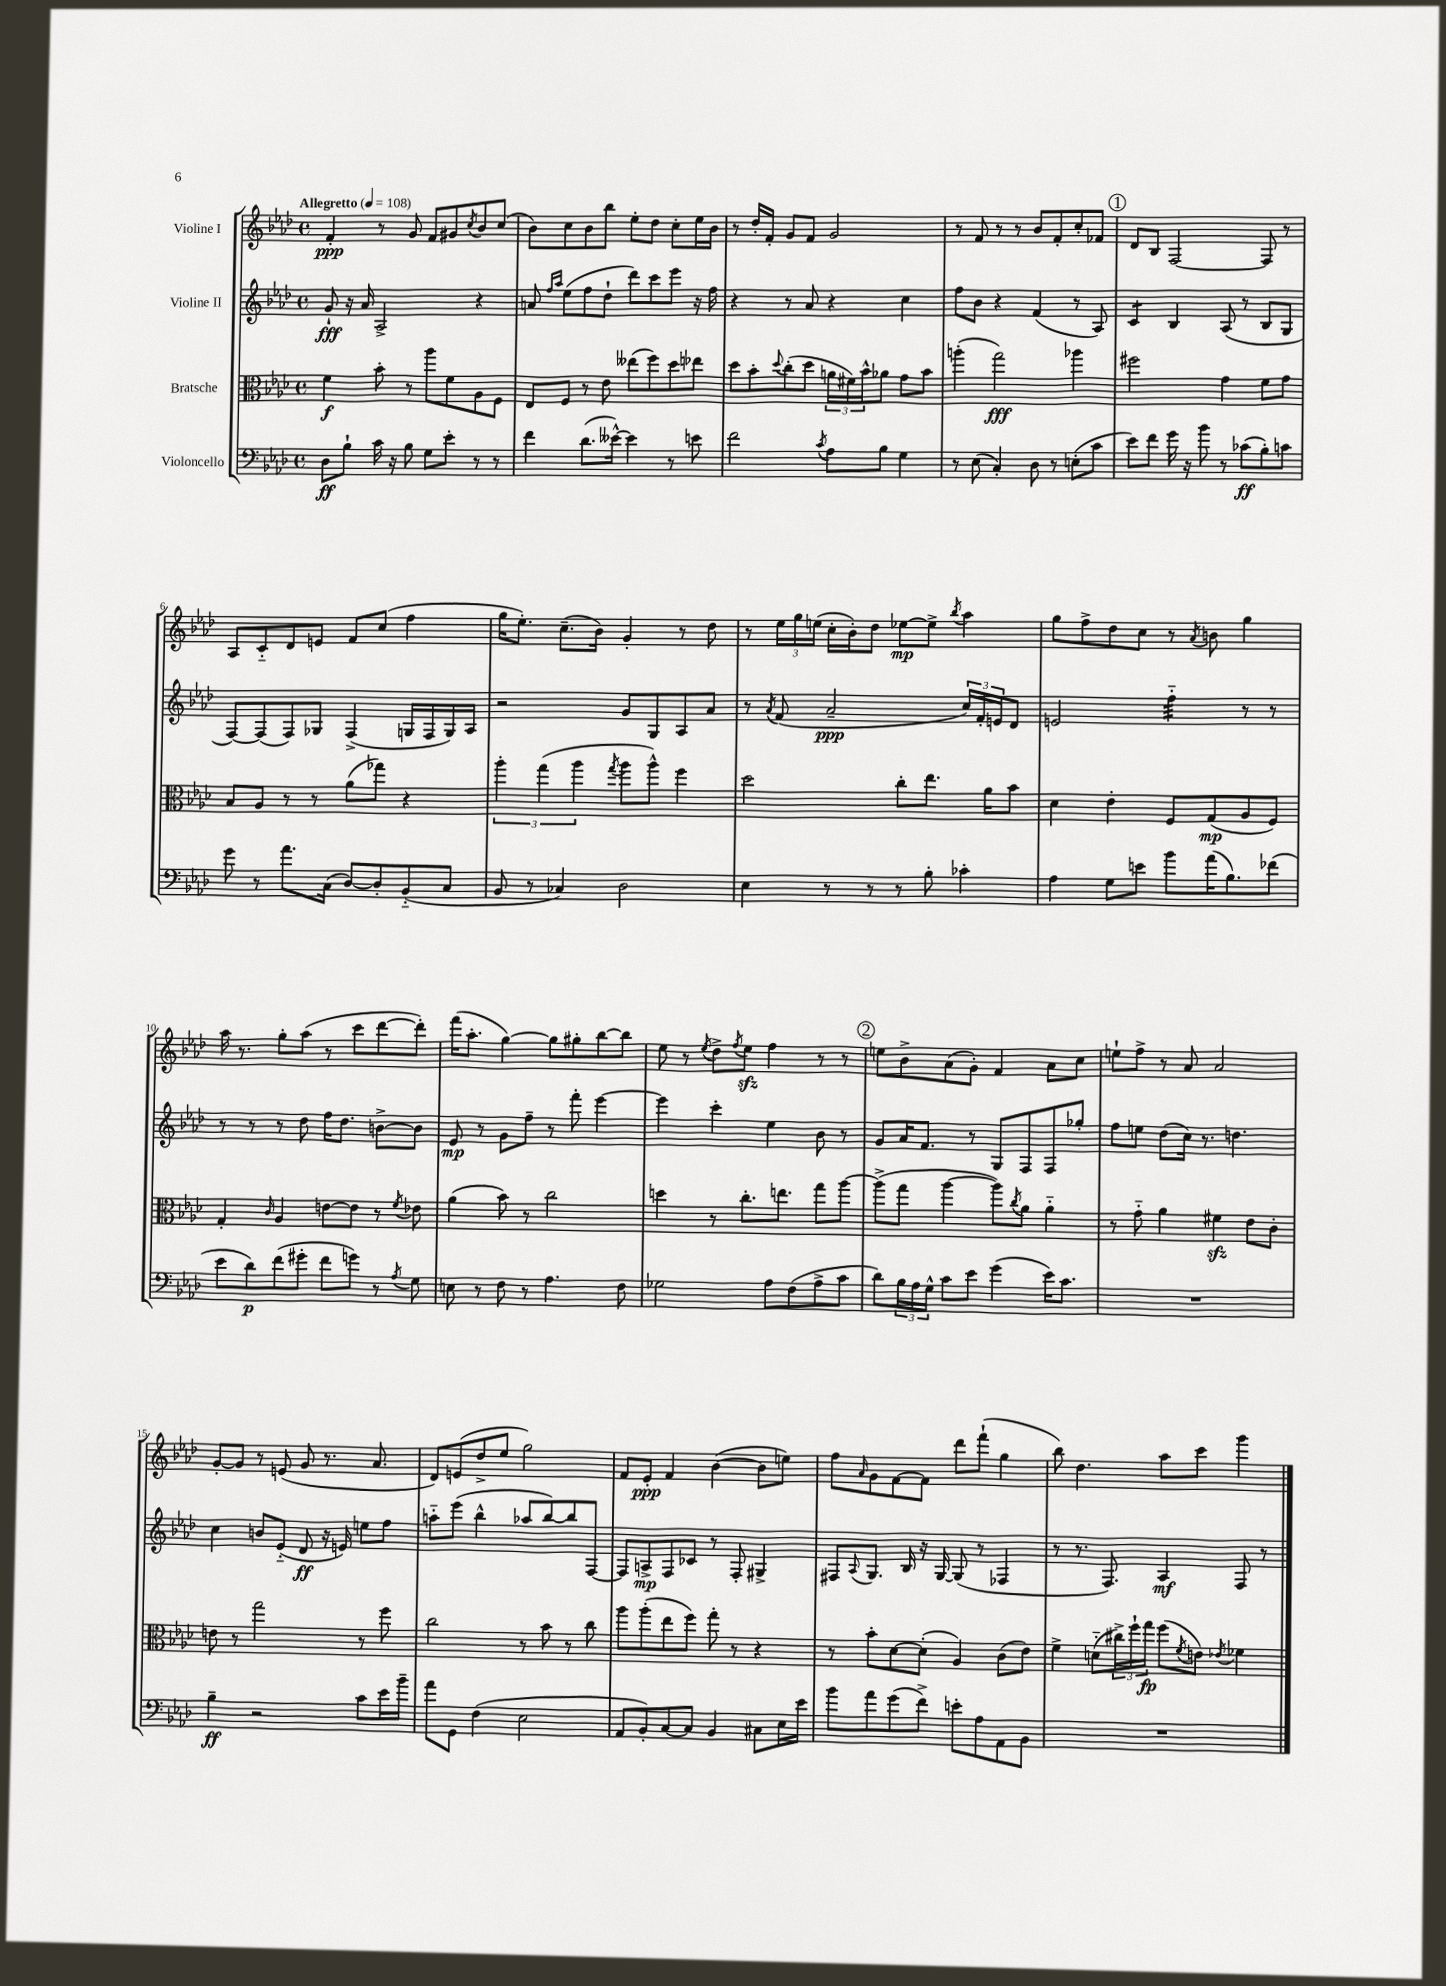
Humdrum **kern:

**kern	**dynam	**kern	**dynam	**kern	**dynam	**kern	**dynam
*part4	*part4	*part3	*part3	*part2	*part2	*part1	*part1
*staff4	*staff4	*staff3	*staff3	*staff2	*staff2	*staff1	*staff1
*I"Violoncello	*	*I"Bratsche	*	*I"Violine II	*	*I"Violine I	*
*clefF4	*	*clefC3	*	*clefG2	*	*clefG2	*
*k[b-e-a-d-]	*	*k[b-e-a-d-]	*	*k[b-e-a-d-]	*	*k[b-e-a-d-]	*
*M4/4	*	*M4/4	*	*M4/4	*	*M4/4	*
*met(c)	*	*met(c)	*	*met(c)	*	*met(c)	*
*MM108	*	*MM108	*	*MM108	*	*MM108	*
=1	=1	=1	=1	=1	=1	=1	=1
!	!	!	!	!	!	!LO:TX:a:B:t=Allegretto	!
8D-\L	ff	4f\	f	8g`/	fff	4f'/	ppp
8B-`\J	.	.	.	16r	.	.	.
.	.	.	.	16a-/	.	.	.
16c\	.	8b-'\	.	2A-^/	.	8r	.
16r	.	.	.	.	.	.	.
8B-\	.	8r	.	.	.	8g/	.
8G\L	.	8aa-\L	.	.	.	8f/L	.
8e-'\J	.	8f\	.	.	.	8g#X/	.
.	.	.	.	.	.	8qcc/	.
8r	.	8A-\	.	4r	.	8b-/	.
8r	.	8F\J	.	.	.	(8cc/J	.
=2	=2	=2	=2	=2	=2	=2	=2
4f\	.	8E-/L	.	8an/	.	8b-\L)	.
.	.	.	.	16qqff/LL	.	.	.
.	.	.	.	16qqaa-/JJ	.	.	.
.	.	8F/J	.	(8ee-\L	.	8cc\	.
(8.d-\L	.	8r	.	8ff\	.	8b-\	.
.	.	8e-\	.	8dd-`\J	.	8bb-\J	.
[16e--X^^\Jk)	.	.	.	.	.	.	.
4e--\]	.	(8ee--X\L	.	8ddd-\L)	.	8ee-'\L	.
.	.	8ff\)	.	8ccc\	.	8dd-\J	.
8r	.	8dd-\	.	8eee-\J	.	8cc'\L	.
8en\	.	8ee-X\J	.	16r	.	16ee-\L	.
.	.	.	.	16ff\	.	16b-\JJ	.
=3	=3	=3	=3	=3	=3	=3	=3
2f\	.	8dd-\L	.	4r	.	8r	.
.	.	8b-'\	.	.	.	16dd-'/LL	.
.	.	.	.	.	.	16f'/JJ	.
.	.	8qqdd-/	.	.	.	.	.
.	.	(8cc'\	.	8r	.	8g/L	.
.	.	8dd-\J	.	8a-/	.	8f/J	.
8qc/	.	.	.	.	.	.	.
8A-\L	.	24an\LL	.	4r	.	2g/	.
.	.	24f#X\)	.	.	.	.	.
.	.	24b-^^\J	.	.	.	.	.
8B-\J	.	8a-X\J	.	.	.	.	.
4G\	.	8g\L	.	4cc\	.	.	.
.	.	8b-\J	.	.	.	.	.
=4	=4	=4	=4	=4	=4	=4	=4
8r	.	(4aan'\	.	8ff\L	.	8r	.
(8E-\	.	.	.	8b-\J	.	8f/	.
4C'/)	.	2gg\)	fff	4r	.	8r	.
.	.	.	.	.	.	8r	.
8D-\	.	.	.	(4f/	.	8b-/L	.
8r	.	.	.	.	.	8f'/	.
(8En'\L	.	4aa-X\	.	8r	.	8cc'/	.
8c\J	.	.	.	8A-/)	.	8f-X/J	.
!!LO:REH:place=s1:t=1
=5	=5	=5	=5	=5	=5	=5	=5
*	*	*	*	*tremolo	*	*	*
8e-\L)	.	2ff#X\	.	8c/L	.	8d-/L	.
8f\J	.	.	.	8c/J	.	8B-/J	.
*	*	*	*	*Xtremolo	*	*	*
16g\	.	.	.	4B-/	.	[2F/	.
16r	.	.	.	.	.	.	.
8b-\	.	.	.	.	.	.	.
8r	.	4g\	.	(8A-/	.	.	.
(8c-X\L	ff	.	.	8r	.	.	.
8B-'\)	.	8f\L	.	8B-/L	.	8F/]	.
8cn\J	.	8g\J	.	8G/J	.	8r	.
!!LO:LB:g=z
=6	=6	=6	=6	=6	=6	=6	=6
8g\	.	8B-/L	.	[8F/L)	.	8A-/L	.
8r	.	8A-/J	.	(8F/]	.	8c/	.
8.a-\L	.	8r	.	8F/)	.	8d-/	.
.	.	8r	.	8G-X/J	.	8en/J	.
(16C\Jk	.	.	.	.	.	.	.
[8D-/L)	.	(8a-\L	.	(4F^/	.	8f/L	.
8D-'/]	.	8gg-X\J)	.	.	.	(8cc/J	.
(8BB-/	.	4r	.	16Gn/LL	.	4ff\	.
.	.	.	.	16F/	.	.	.
8C/J	.	.	.	16G/)	.	.	.
.	.	.	.	16A-/JJ	.	.	.
=7	=7	=7	=7	=7	=7	=7	=7
8BB-/	.	6aa-'\	.	2r	.	16gg\KL	.
.	.	.	.	.	.	8.ee-'\J)	.
8r	.	.	.	.	.	.	.
.	.	(6gg\	.	.	.	.	.
4C-X/)	.	.	.	.	.	(8.cc~\L	.
.	.	6aa-\	.	.	.	.	.
.	.	.	.	.	.	16b-\Jk)	.
.	.	8qgg/	.	.	.	.	.
2D-\	.	8aa-\L	.	8g/L	.	4g'/	.
.	.	8aa-^^\J)	.	8G/	.	.	.
.	.	4ff\	.	8A-/	.	8r	.
.	.	.	.	8a-/J	.	8dd-\	.
=8	=8	=8	=8	=8	=8	=8	=8
4E-\	.	2dd-\	.	8r	.	8r	.
.	.	.	.	8qa-/	.	.	.
.	.	.	.	(8f/	.	24ee-\LL	.
.	.	.	.	.	.	24gg\	.
.	.	.	.	.	.	(24een\JJ	.
8r	.	.	.	2a-~/	ppp	16cc'\LL	.
.	.	.	.	.	.	16b-'\J)	.
8r	.	.	.	.	.	8dd-\J	.
8r	.	8cc'\L	.	.	.	[8ee-X\L	mp
8B-'\	.	8.ee-\J	.	.	.	8ee-^\J]	.
.	.	.	.	.	.	8qbb-/	.
4c-X'\	.	.	.	24cc/LL)	.	4aa-\	.
.	.	.	.	24f'/	.	.	.
.	.	16a-\KL	.	.	.	.	.
.	.	.	.	24en/J	.	.	.
.	.	8b-\J	.	8d-/J	.	.	.
=9	=9	=9	=9	=9	=9	=9	=9
4A-\	.	4d-\	.	2en/	.	8gg\L	.
.	.	.	.	.	.	8ff^\	.
8G\L	.	4e-'\	.	.	.	8dd-\	.
8en\J	.	.	.	.	.	8cc\J	.
*	*	*	*	*tremolo	*	*	*
8b-\L	.	8F/L	.	32ff\LLL	.	8r	.
.	.	.	.	32ff\	.	.	.
.	.	.	.	32ff\	.	.	.
.	.	.	.	32ff\	.	.	.
.	.	.	.	.	.	8qa-/	.
(16a-\K	.	(8G/	mp	32ff\	.	8bn\	.
.	.	.	.	32ff\	.	.	.
8.B-\)	.	.	.	32ff\	.	.	.
.	.	.	.	32ff\JJJ	.	.	.
*	*	*	*	*Xtremolo	*	*	*
.	.	8A-/	.	8r	.	4gg\	.
(8f-X\J	.	8F/J)	.	8r	.	.	.
!!LO:LB:g=z
=10	=10	=10	=10	=10	=10	=10	=10
8e-\L	.	4G'/	.	8r	.	16aa-\	.
.	.	.	.	.	.	8.r	.
8d-\)	p	.	.	8r	.	.	.
.	.	16qqc/	.	.	.	.	.
(8f\	.	4A-/	.	8r	.	8gg'\L	.
8g#X'\J	.	.	.	8dd-\	.	(8aa-\J	.
8f\L	.	[8en\L	.	16ff\KL	.	8r	.
.	.	.	.	8.dd-\J	.	.	.
8gn\J)	.	8e\J]	.	.	.	8ccc\L	.
8r	.	8r	.	[8bn^\L	.	[8ddd-\	.
8qA-/	.	8qf/	.	.	.	.	.
8G\	.	8e-X\	.	8b\J]	.	8ddd-'\J])	.
=11	=11	=11	=11	=11	=11	=11	=11
8En\	.	(4a-\	.	8e-/	mp	(16fff\KL	.
.	.	.	.	.	.	8.aa-'\J	.
8r	.	.	.	8r	.	.	.
8F\	.	8b-\)	.	8g\L	.	[4gg\)	.
8r	.	8r	.	8ff~\J	.	.	.
4.A-\	.	2cc\	.	8r	.	8gg\L]	.
.	.	.	.	8fff'\	.	8gg#X'\	.
.	.	.	.	[4eee-\	.	[8bb-\	.
8F\	.	.	.	.	.	8bb-\J]	.
=12	=12	=12	=12	=12	=12	=12	=12
2G-X\	.	4ddn\	.	4eee-\]	.	8ee-\	.
.	.	.	.	.	.	8r	.
.	.	.	.	.	.	8qee-/	.
.	.	8r	.	4ccc'\	.	8dd-^\L	.
.	.	.	.	.	.	8qff/	.
.	.	8.cc'\L	.	.	.	8ee-zz\J	.
8A-\L	.	.	.	4ee-\	.	4ff\	.
.	.	8.een\J	.	.	.	.	.
(8F\	.	.	.	.	.	.	.
8A-^\	.	8gg\L	.	8b-\	.	8r	.
8c\J	.	[8aa-\J	.	8r	.	8r	.
!!LO:REH:place=s1:t=2
=13	=13	=13	=13	=13	=13	=13	=13
8d-\L)	.	(8aa-^\L]	.	8g/L	.	8een\L	.
24B-\L	.	8gg\J	.	16a-/K	.	8b-^\	.
24A-\	.	.	.	.	.	.	.
.	.	.	.	8.f/J	.	.	.
24G^^\JJ	.	.	.	.	.	.	.
8c\L	.	[4aa-\	.	.	.	(8a-\	.
8e-\J	.	.	.	8r	.	8g'\J)	.
(4g\	.	8aa-\L])	.	8G/L	.	4f/	.
.	.	8qcc/	.	.	.	.	.
.	.	8a-\J	.	8F/	.	.	.
16e-\KL)	.	4a-\	.	8F/	.	8a-\L	.
8.c\J	.	.	.	.	.	.	.
.	.	.	.	8gg-X'/J	.	8cc\J	.
=14	=14	=14	=14	=14	=14	=14	=14
1r	.	8r	.	8ff\L	.	8een`\L	.
.	.	8g\	.	8een\J	.	8ff^\J	.
.	.	4a-\	.	(8dd-\L	.	8r	.
.	.	.	.	16cc\Jk)	.	8a-/	.
.	.	.	.	8.r	.	.	.
.	.	4f#Xzz\	.	.	.	2a-/	.
.	.	.	.	4.ddn\	.	.	.
.	.	8e-\L	.	.	.	.	.
.	.	8c'\J	.	.	.	.	.
!!LO:LB:g=z
=15	=15	=15	=15	=15	=15	=15	=15
4B-~\	ff	8en\	.	4cc\	.	[8g'/L	.
.	.	8r	.	.	.	8g/J]	.
2r	.	2gg\	.	8bn/L	.	8r	.
.	.	.	.	(8e-/J	.	(8en/	.
.	.	.	.	8d-/	ff	8g/	.
.	.	.	.	16r	.	8.r	.
.	.	.	.	16en/)	.	.	.
8c\L	.	8r	.	8een\L	.	.	.
.	.	.	.	.	.	8.a-/	.
16e-\L	.	8ff\	.	8ff\J	.	.	.
16b-~\JJ	.	.	.	.	.	.	.
=16	=16	=16	=16	=16	=16	=16	=16
8a-\L	.	2cc\	.	8aan\L	.	8d-/L)	.
8GG\J	.	.	.	(8eee-\J	.	(8en/	.
(4F\	.	.	.	4bb-^^\	.	8dd-^/	.
.	.	.	.	.	.	8ee-/J	.
2E-\	.	8r	.	8aa-X/L	.	2gg\)	.
.	.	8b-\	.	[8bb-/)	.	.	.
.	.	8r	.	8bb-/]	.	.	.
.	.	8cc\	.	[8F/J	.	.	.
=17	=17	=17	=17	=17	=17	=17	=17
8AA-/L	.	8aa-\L	.	8F/L]	.	8f/L	.
8BB-'/)	.	(8aa-'\	.	8An^/	mp	8e-'/J	ppp
[8C/	.	8ee-\	.	8F/	.	4f/	.
8C/J]	.	8ff\J)	.	8c-X/J	.	.	.
4BB-/	.	8gg'\	.	8r	.	([4b-\	.
.	.	8r	.	8F'/	.	.	.
8C#X\L	.	4r	.	4G#X^/	.	8b-\L]	.
16E-\L	.	.	.	.	.	8een\J)	.
16e-\JJ	.	.	.	.	.	.	.
=18	=18	=18	=18	=18	=18	=18	=18
8b-\L	.	8r	.	8F#X/L	.	8ff\L	.
.	.	.	.	8qqA-/	.	16qqa-/	.
8a-\	.	8b-'\L	.	8.G/J	.	8g\	.
(8g\	.	[8d-\	.	.	.	[8f\	.
.	.	.	.	16B-/	.	.	.
8f^\J)	.	(8d-'\J]	.	16r	.	8f\J]	.
.	.	.	.	[16G/	.	.	.
8en'\L	.	4A-/)	.	(8G/]	.	8ddd-\L	.
8A-\	.	.	.	8r	.	(8fff`\J	.
8AA-\	.	(8c\L	.	4F-X/	.	4gg\	.
8BB-\J	.	8e-\J)	.	.	.	.	.
=19	=19	=19	=19	=19	=19	=19	=19
1r	.	4f^\	.	8r	.	8bb-\)	.
.	.	.	.	8.r	.	4.dd-\	.
.	.	(8dn\L	.	.	.	.	.
.	.	.	.	8.F/)	.	.	.
.	.	24cc#X^\L)	.	.	.	.	.
.	.	24ff`\	.	.	.	.	.
.	.	24gg\JJ	fp	.	.	.	.
.	.	(8ff\L	.	4A-/	mf	8aa-\L	.
.	.	8qf/	.	.	.	.	.
.	.	8en\J)	.	.	.	8ccc\J	.
.	.	8qe-X/	.	.	.	.	.
.	.	4f-X\	.	8F/	.	4ggg\	.
.	.	.	.	8r	.	.	.
==	==	==	==	==	==	==	==
*-	*-	*-	*-	*-	*-	*-	*-
